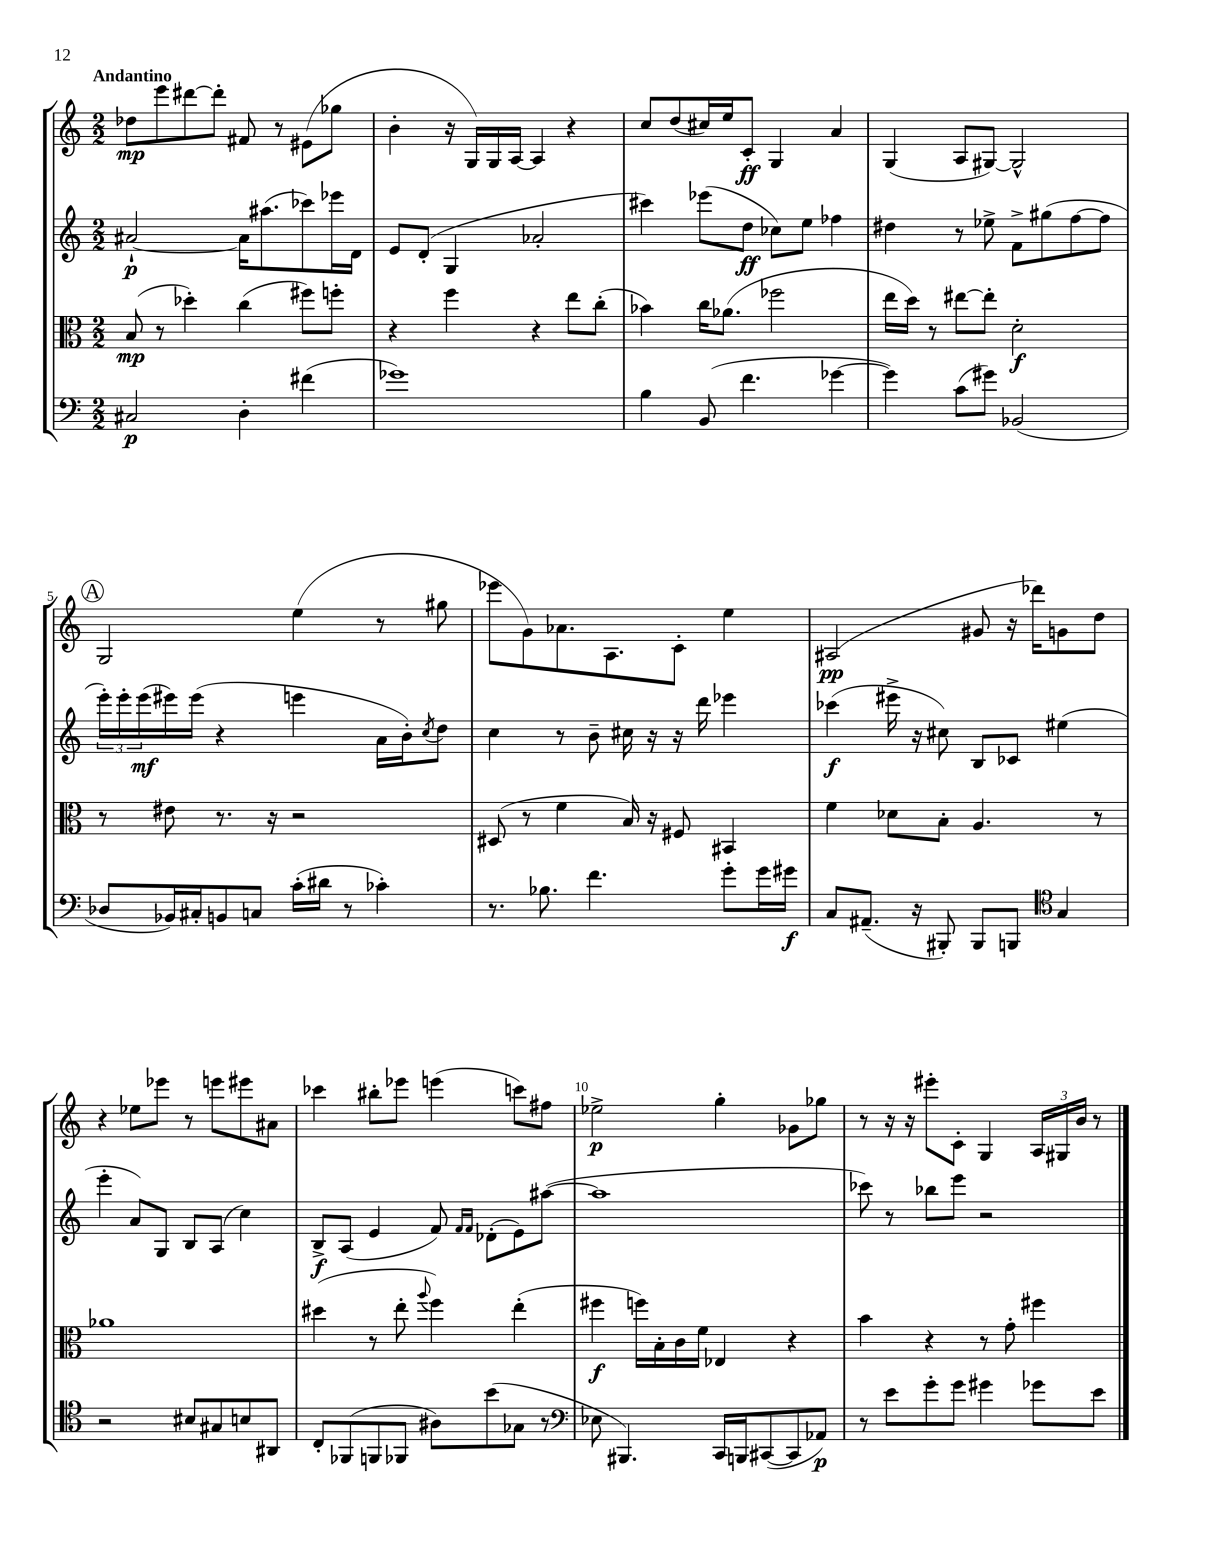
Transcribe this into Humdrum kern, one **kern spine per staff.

**kern	**kern	**kern	**kern
*staff4	*staff3	*staff2	*staff1
*clefF4	*clefC3	*clefG2	*clefG2
*k[]	*k[]	*k[]	*k[]
*M2/2	*M2/2	*M2/2	*M2/2
2C#/	(8B/	[2a#`/	8dd-\L
.	8r	.	8eee\
.	4dd-'\)	.	[8ddd#\
.	.	.	8ddd#'\]J
4D'\	(4cc\	16a#\]LK	8f#/
.	.	(8.aa#\	.
.	.	.	8r
(4f#\	8ff#\L)	8ccc-\)	(8e#\L
.	8ff'\J	16eee-\L	8gg-\J
.	.	16d\JJ	.
=	=	=	=
1g-)	4r	8e/L	4b'\
.	.	(8d'/J	.
.	4ff\	4G/	16r
.	.	.	16G/LL)
.	.	.	16G/
.	.	.	[16A/JJ
.	4r	2a-'/	4A/]
.	8ee\L	.	4r
.	(8cc'\J	.	.
=	=	=	=
4B\	4b-\)	4ccc#\)	8cc/L
.	.	.	(8dd/
(8BB/	16cc\LK	(8eee-\L	16cc#/L)
.	(8.a-\J	.	16ee/J
4.f\	.	8dd\J	8c'/J
.	2ff-\	8cc-\L)	4G/
.	.	8ee\J	.
[4g-\	.	4ff-\	4a/
=	=	=	=
4g-\])	16ee\LL	4dd#\	(4G/
.	16dd\JJ)	.	.
.	8r	.	.
(8c\L	[8ee#\L	8r	8A/L
8g#\J)	8ee#'\]J	8ee-^\	[8G#/J)
(2BB-/	2d'\	8f^\L	2G#^^/]
.	.	(8gg#\	.
.	.	[8ff\	.
.	.	8ff\]J	.
=	=	=	=
8D-/L	8r	24eee'\LL)	2G/
.	.	24eee'\	.
.	.	(24eee\	.
16BB-/L)	8e#\	16eee#\)	.
16C#'/J	.	(16eee#\JJ	.
8BB/	8.r	4r	.
8C/J	.	.	.
.	16r	.	.
(16c'\LL	2r	4eee\	(4ee\
16d#\JJ	.	.	.
8r	.	.	.
4c-'\)	.	16a\LL	8r
.	.	16b'\J)	.
.	.	8qcc/	.
.	.	8dd\J	8gg#\
=	=	=	=
8.r	(8D#/	4cc\	8eee-\L
.	8r	.	8g\)
8.B-\	.	.	.
.	4f\	8r	8.a-\
4.f\	.	8b~\	.
.	.	.	8.A\
.	16B/)	16cc#\	.
.	16r	16r	.
.	8F#/	16r	8c'\J
.	.	16ddd\	.
8g'\L	4BB#/	4eee-\	4ee\
16g\L	.	.	.
16g#\JJ	.	.	.
=	=	=	=
8C/L	4f\	(4ccc-\	(2A#/
(8.AA#~/J	.	.	.
.	8d-\L	16eee#^\	.
16r	.	16r	.
8BBB#'/)	8B'\J	8cc#\)	.
8BBB#/L	4.A/	8B/L	8g#/
8BBB/J	.	8c-/J	16r
.	.	.	16ddd-\LK)
*clefC4	*	*	*
4G/	.	(4ee#\	8g\
.	8r	.	8dd\J
=	=	=	=
2r	1a-	4eee'\	4r
.	.	8a/L)	8ee-\L
.	.	8G/J	8eee-\J
8B#/L	.	8B/L	8r
8G#/	.	(8A/J	8eee\L
8B/	.	4cc\)	8eee#\
8AA#/J	.	.	8a#\J
=	=	=	=
8C'/L	(4dd#\	8B^/L	4ccc-\
(8FF-/	.	(8A/J	.
8FF/	8r	4e/	8bb#'\L
8FF-/J	8ee'\	.	8eee-\J
.	8qqaa/	.	.
8A#\L)	4ff\)	8f/)	(4eee\
.	.	16qqf/LL	.
.	.	16qqf/JJ	.
(8b\	.	(8d-'\L	.
8G-\J	(4ee'\	8e\)	8ccc\L)
8r	.	([8aa#\J	8ff#\J
=	=	=	=
*clefF4	*	*	*
8E-\	4ff#\	1aa#]	2ee-^\
4.BBB#/)	.	.	.
.	16ff\LL)	.	.
.	16B'\	.	.
.	16c\	.	.
.	16f\JJ	.	.
16CC/LL	4E-/	.	4gg'\
16BBB/J	.	.	.
([8CC#/	.	.	.
8CC#/]	4r	.	8g-\L
8AA-/J)	.	.	8gg-\J
=	=	=	=
8r	4b\	8ccc-\)	8r
8e\L	.	8r	16r
.	.	.	16r
8g'\	4r	8bb-\L	8eee#'\L
8g\J	.	8eee\J	8c'\J
4g#\	8r	2r	4G/
.	8g'\	.	.
8g-\L	4ff#\	.	24A/LL
.	.	.	24G#/
.	.	.	24b/JJ
8e\J	.	.	8r
==	==	==	==
*-	*-	*-	*-
